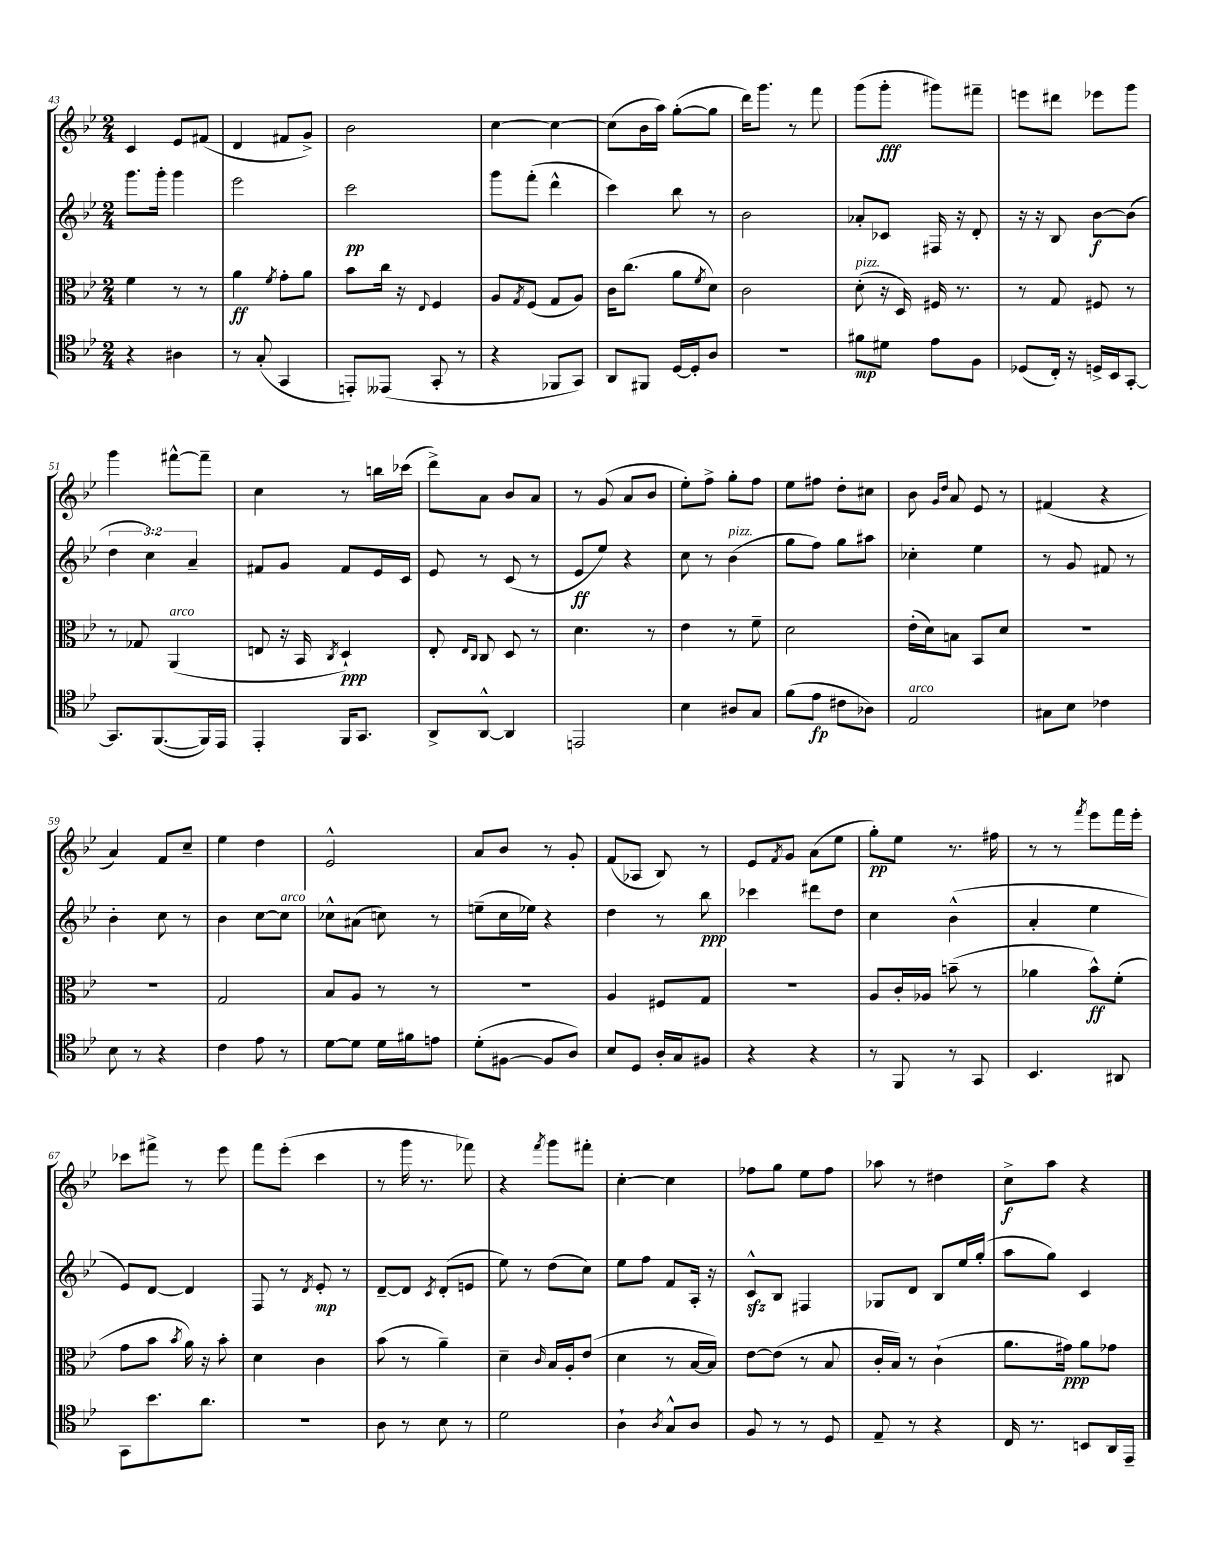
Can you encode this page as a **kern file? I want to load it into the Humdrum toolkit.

**kern	**dynam	**kern	**dynam	**kern	**dynam	**kern	**dynam
*part4	*part4	*part3	*part3	*part2	*part2	*part1	*part1
*staff4	*staff4	*staff3	*staff3	*staff2	*staff2	*staff1	*staff1
*clefC4	*	*clefC3	*	*clefG2	*	*clefG2	*
*k[b-e-]	*	*k[b-e-]	*	*k[b-e-]	*	*k[b-e-]	*
*M2/4	*	*M2/4	*	*M2/4	*	*M2/4	*
=43	=43	=43	=43	=43	=43	=43	=43
4r	.	4f\	.	8.ggg\L	.	4c/	.
.	.	.	.	16ggg'\Jk	.	.	.
4A#X\	.	8r	.	4ggg\	.	8e-/L	.
.	.	8r	.	.	.	(8f#X/J	.
=44	=44	=44	=44	=44	=44	=44	=44
8r	.	4a\	ff	2eee-\	.	4d/	.
(8G'/	.	.	.	.	.	.	.
.	.	8qf/	.	.	.	.	.
4GG/	.	8g'\L	.	.	.	8f#X/L	.
.	.	8a\J	.	.	.	8g^/J)	.
=45	=45	=45	=45	=45	=45	=45	=45
8EEn'/L)	.	8b-\L	.	2ccc\	pp	2b-\	.
(8EE--X/J	.	16cc\Jk	.	.	.	.	.
.	.	16r	.	.	.	.	.
.	.	8qqE-/	.	.	.	.	.
8GG'/	.	4F/	.	.	.	.	.
8r	.	.	.	.	.	.	.
=46	=46	=46	=46	=46	=46	=46	=46
4r	.	8A/L	.	8ggg\L	.	[4cc\	.
.	.	8qG/	.	.	.	.	.
.	.	(8F/J	.	(8fff'\J	.	.	.
8FF-X/L	.	8G/L	.	4ddd^^\	.	4cc\_	.
8GG/J)	.	8A/J)	.	.	.	.	.
=47	=47	=47	=47	=47	=47	=47	=47
8AA/L	.	16c\KL	.	4ccc\)	.	(8cc\L]	.
.	.	(8.cc\J	.	.	.	.	.
8FF#X/J	.	.	.	.	.	16b-\L	.
.	.	.	.	.	.	16aa\JJ)	.
[16D/LL	.	8a\L	.	8bb-\	.	([8gg'\L	.
16D'/J]	.	.	.	.	.	.	.
.	.	8qf/	.	.	.	.	.
8A/J	.	8d\J)	.	8r	.	8gg\J]	.
=48	=48	=48	=48	=48	=48	=48	=48
2r	.	2c\	.	2b-\	.	16ddd\KL)	.
.	.	.	.	.	.	8.ggg\J	.
.	.	.	.	.	.	8r	.
.	.	.	.	.	.	8fff\	.
=49	=49	=49	=49	=49	=49	=49	=49
!	!	!LO:TX:a:i:t=pizz.	!	!	!	!	!
8f#X\L	mp	(8d'\	.	8a-X'/L	.	(8ggg\L	.
8d#X\J	.	16r	.	8c-X/J	.	8ggg'\J	fff
.	.	16D/)	.	.	.	.	.
8e-\L	.	16F#X/	.	16F#X/	.	8ggg#X\L)	.
.	.	8.r	.	16r	.	.	.
8F\J	.	.	.	8d'/	.	8fff#X~\J	.
=50	=50	=50	=50	=50	=50	=50	=50
(8D-X/L	.	8r	.	16r	.	8eeen\L	.
.	.	.	.	16r	.	.	.
16C'/Jk)	.	8G/	.	8B-/	.	8ddd#X\J	.
16r	.	.	.	.	.	.	.
16Dn^/LL	.	8F#X/	.	[8b-\L	f	8eee-X\L	.
16BB-/J	.	.	.	.	.	.	.
[8GG'/J	.	8r	.	(8b-\J]	.	8ggg\J	.
!!LO:LB:g=z
=51	=51	=51	=51	=51	=51	=51	=51
8.GG/L]	.	8r	.	6dd\	.	4ggg\	.
.	.	8G-X/	.	.	.	.	.
.	.	.	.	6cc\)	.	.	.
([8.FF/	.	.	.	.	.	.	.
!	!	!LO:TX:a:i:t=arco	!	!	!	!	!
.	.	(4AA/	.	.	.	[8fff#X^^\L	.
.	.	.	.	6a~/	.	.	.
16FF/L])	.	.	.	.	.	8fff#~\J]	.
16EE-/JJ	.	.	.	.	.	.	.
=52	=52	=52	=52	=52	=52	=52	=52
4EE-'/	.	8En/	.	8f#X/L	.	4cc\	.
.	.	16r	.	8g/J	.	.	.
.	.	16BB-/	.	.	.	.	.
.	.	8qC/	.	.	.	.	.
16FF/KL	.	4D`/)	ppp	8f#/L	.	8r	.
8.GG/J	.	.	.	.	.	.	.
.	.	.	.	16e-/L	.	16bbn\LL	.
.	.	.	.	16c/JJ	.	(16ccc-X\JJ	.
=53	=53	=53	=53	=53	=53	=53	=53
8AA^/L	.	8E-'/	.	8e-/	.	8ddd^\L)	.
.	.	16qqE-/LL	.	.	.	.	.
.	.	16qqC/JJ	.	.	.	.	.
[8AA^^/J	.	8C/	.	8r	.	8a\J	.
4AA/]	.	8D/	.	(8c/	.	8b-/L	.
.	.	8r	.	8r	.	8a/J	.
=54	=54	=54	=54	=54	=54	=54	=54
2EEn/	.	4.d\	.	8e-/L	ff	8r	.
.	.	.	.	8ee-/J)	.	(8g/	.
.	.	.	.	4r	.	8a/L	.
.	.	8r	.	.	.	8b-/J	.
=55	=55	=55	=55	=55	=55	=55	=55
4B-\	.	4e-\	.	8cc\	.	8ee-'\L)	.
.	.	.	.	8r	.	8ff^\J	.
!	!	!	!	!LO:TX:a:i:t=pizz.	!	!	!
8A#X/L	.	8r	.	(4b-\	.	8gg'\L	.
8G/J	.	8f~\	.	.	.	8ff\J	.
=56	=56	=56	=56	=56	=56	=56	=56
(8f\L	.	2d\	.	8gg\L	.	8ee-\L	.
8e-\J	fp	.	.	8ff\J)	.	8ff#X\J	.
8c#X\L	.	.	.	8gg\L	.	8dd'\L	.
8A-X\J)	.	.	.	8aa#X\J	.	8cc#X\J	.
=57	=57	=57	=57	=57	=57	=57	=57
!LO:TX:a:i:t=arco	!	!	!	!	!	!	!
2E-/	.	(16e-'\LL	.	4cc-X'\	.	8b-\	.
.	.	16d\J)	.	.	.	.	.
.	.	.	.	.	.	16qqg/LL	.
.	.	.	.	.	.	16qqdd/JJ	.
.	.	8Bn\J	.	.	.	8a/	.
.	.	8BB-/L	.	4ee-\	.	8e-/	.
.	.	8d/J	.	.	.	8r	.
=58	=58	=58	=58	=58	=58	=58	=58
8G#X\L	.	2r	.	8r	.	(4f#X/	.
8B-\J	.	.	.	8g/	.	.	.
4c-X\	.	.	.	8f#X/	.	4r	.
.	.	.	.	8r	.	.	.
!!LO:LB:g=z
=59	=59	=59	=59	=59	=59	=59	=59
8B-\	.	2r	.	4b-'\	.	4a/)	.
8r	.	.	.	.	.	.	.
4r	.	.	.	8cc\	.	8f/L	.
.	.	.	.	8r	.	8cc~/J	.
=60	=60	=60	=60	=60	=60	=60	=60
4c\	.	2G/	.	4b-\	.	4ee-\	.
8e-\	.	.	.	[8cc\L	.	4dd\	.
!	!	!	!	!LO:TX:a:i:t=arco	!	!	!
8r	.	.	.	8cc\J]	.	.	.
=61	=61	=61	=61	=61	=61	=61	=61
[8d\L	.	8B-/L	.	8cc-X^^\L	.	2e-^^/	.
8d\J]	.	8A/J	.	(8a#X\J	.	.	.
16d\LL	.	8r	.	8ccn\)	.	.	.
16f#X\J	.	.	.	.	.	.	.
8en\J	.	8r	.	8r	.	.	.
=62	=62	=62	=62	=62	=62	=62	=62
(8d'\L	.	2r	.	(8een~\L	.	8a/L	.
[8F#X\J	.	.	.	16cc\L	.	8b-/J	.
.	.	.	.	16ee-X\JJ)	.	.	.
8F#/L]	.	.	.	4r	.	8r	.
8A/J)	.	.	.	.	.	8g'/	.
=63	=63	=63	=63	=63	=63	=63	=63
8B-/L	.	4A/	.	4dd\	.	(8f/L	.
8D/J	.	.	.	.	.	8A-X/J	.
16A'/LL	.	8F#X/L	.	8r	.	8B-/)	.
16G/J	.	.	.	.	.	.	.
8F#X/J	.	8G/J	.	8bb-\	ppp	8r	.
=64	=64	=64	=64	=64	=64	=64	=64
4r	.	2r	.	4ccc-X\	.	8e-/L	.
.	.	.	.	.	.	8qf/	.
.	.	.	.	.	.	8g/J	.
4r	.	.	.	8ddd#X\L	.	(8a\L	.
.	.	.	.	8dd\J	.	8ee-\J	.
=65	=65	=65	=65	=65	=65	=65	=65
8r	.	8A/L	.	4cc\	.	8gg'\L)	pp
8FF/	.	16c'/L	.	.	.	8ee-\J	.
.	.	16A-X/JJ	.	.	.	.	.
8r	.	(8bn~\	.	(4b-^^\	.	8.r	.
8GG/	.	8r	.	.	.	.	.
.	.	.	.	.	.	16ff#X\	.
=66	=66	=66	=66	=66	=66	=66	=66
4.BB-/	.	4a-X\	.	4a'/	.	8r	.
.	.	.	.	.	.	8r	.
.	.	.	.	.	.	8qfff/	.
.	.	8b-^^\L)	ff	4ee-\	.	8eee-\L	.
8AA#X/	.	(8f'\J	.	.	.	16fff\L	.
.	.	.	.	.	.	16eee-'\JJ	.
!!LO:LB:g=z
=67	=67	=67	=67	=67	=67	=67	=67
8GG\L	.	8g\L	.	8e-/L)	.	8ccc-X\L	.
8.b-\	.	8b-\J	.	[8d/J	.	8fff#X^\J	.
.	.	8qb-/	.	.	.	.	.
.	.	16a\)	.	4d/]	.	8r	.
8.a\J	.	16r	.	.	.	.	.
.	.	8b-'\	.	.	.	8eee-\	.
=68	=68	=68	=68	=68	=68	=68	=68
2r	.	4d\	.	8F/	.	8fff\L	.
.	.	.	.	8r	.	(8eee-'\J	.
.	.	.	.	8qd/	.	.	.
.	.	4c\	.	8e-'/	mp	4ccc\	.
.	.	.	.	8r	.	.	.
=69	=69	=69	=69	=69	=69	=69	=69
8A\	.	(8b-\	.	[8d~/L	.	8r	.
8r	.	8r	.	8d/J]	.	16ggg\	.
.	.	.	.	.	.	8.r	.
.	.	.	.	8qc/	.	.	.
8B-\	.	4a~\)	.	(8d'/L	.	.	.
8r	.	.	.	8en/J	.	8fff-X\)	.
=70	=70	=70	=70	=70	=70	=70	=70
2d\	.	4d~\	.	8ee-\)	.	4r	.
.	.	.	.	8r	.	.	.
.	.	16qqc/	.	.	.	8qfff/	.
.	.	16B-/LL	.	(8dd\L	.	8ggg\L	.
.	.	16A'/J	.	.	.	.	.
.	.	(8e-/J	.	8cc\J)	.	8fff#X'\J	.
=71	=71	=71	=71	=71	=71	=71	=71
4A`\	.	4d\	.	8ee-\L	.	[4cc'\	.
.	.	.	.	8ff\J	.	.	.
8qA/	.	.	.	.	.	.	.
8G^^/L	.	8r	.	8f/L	.	4cc\]	.
8A/J	.	[16B-/LL	.	16A'/Jk	.	.	.
.	.	16B-/JJ])	.	16r	.	.	.
=72	=72	=72	=72	=72	=72	=72	=72
8F/	.	[8e-\L	.	8czz^^/L	.	8ff-X\L	.
8r	.	(8e-\J]	.	8B-/J	.	8gg\J	.
8r	.	8r	.	4F#X/	.	8ee-\L	.
8D/	.	8B-/	.	.	.	8ff-\J	.
=73	=73	=73	=73	=73	=73	=73	=73
8E-~/	.	16c'/LL	.	8G-X/L	.	8aa-X\	.
.	.	16B-/JJ)	.	.	.	.	.
8r	.	8r	.	8d/J	.	8r	.
4r	.	(4c`\	.	8B-/L	.	4dd#X\	.
.	.	.	.	16ee-/L	.	.	.
.	.	.	.	(16gg'/JJ	.	.	.
=74	=74	=74	=74	=74	=74	=74	=74
16C/	.	8.a\L	.	8aa\L	.	8cc^\L	f
8.r	.	.	.	.	.	.	.
.	.	.	.	8gg\J)	.	8aa\J	.
.	.	16g#X\Jk)	ppp	.	.	.	.
8BBn/L	.	8a\L	.	4c/	.	4r	.
16AA/L	.	8g-X\J	.	.	.	.	.
16EE-~/JJ	.	.	.	.	.	.	.
==	==	==	==	==	==	==	==
*-	*-	*-	*-	*-	*-	*-	*-
